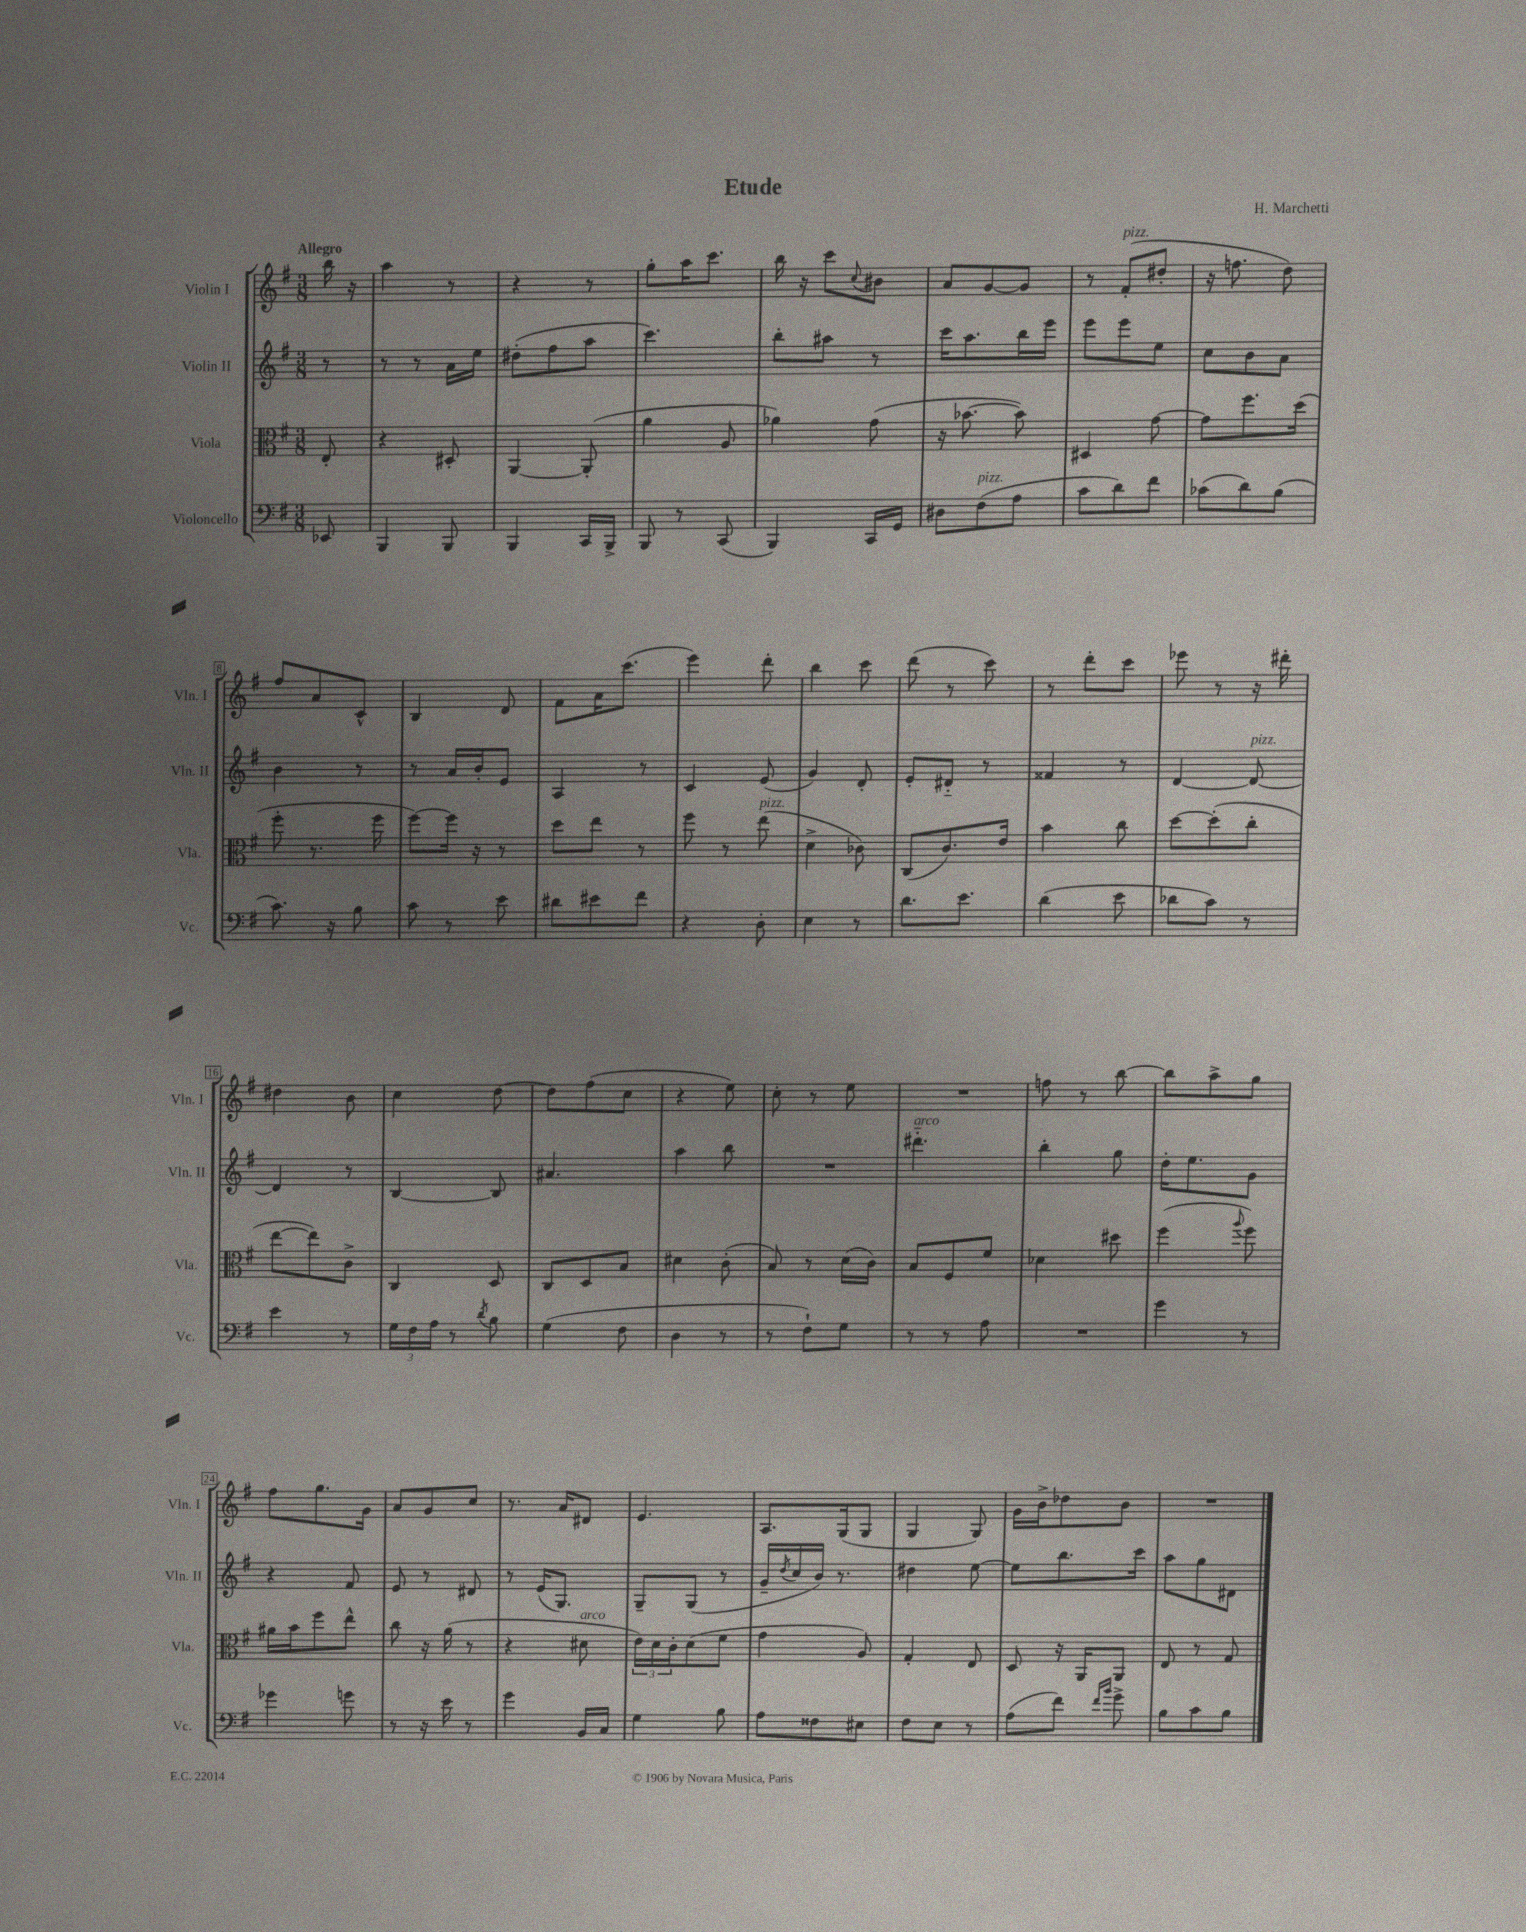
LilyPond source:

\header { title = "Etude" composer = "H. Marchetti" }
<<
\new StaffGroup <<
\new Staff = "s0" \with { instrumentName = "Violin I" shortInstrumentName = "Vln. I" } {
    \clef treble \key g \major \numericTimeSignature \time 3/8 \partial 8 \tempo "Allegro"
    b''16 r16 |
    a''4 r8 |
    r4 r8 |
    g''8-. a''16 c'''8. |
    b''16 r16 c'''8 \appoggiatura { c''8 } bis'8 |
    a'8 g'8~ g'8 |
    r8 fis'8-.^\markup { \italic "pizz." }( dis''8-. |
    r16 f''8. d''8) |
    fis''8 a'8 c'8-^ |
    b4 d'8 |
    fis'8 a'16 c'''8.( |
    e'''4) d'''8-. |
    b''4 c'''8 |
    d'''8( r8 c'''8) |
    r8 d'''8-. c'''8 |
    ees'''8 r8 r16 dis'''16-. |
    dis''4 b'8 |
    c''4 d''8~ |
    d''8 fis''8( c''8 |
    r4 e''8) |
    c''8-. r8 e''8 |
    R4. |
    f''8 r8 b''8~ |
    b''8 a''8-> g''8 |
    fis''8 g''8. g'16 |
    a'8 g'8 c''8 |
    r8. a'16 dis'8 |
    e'4. |
    a8. g16( g8 |
    g4 g8) |
    g'16 b'16-> des''8 b'8 |
    R4. \bar "|." |
}
\new Staff = "s1" \with { instrumentName = "Violin II" shortInstrumentName = "Vln. II" } {
    \clef treble \key g \major \numericTimeSignature \time 3/8 \partial 8
    r8 |
    r8 r8 a'16 e''16 |
    dis''8-.( fis''8 a''8 |
    c'''4.) |
    b''8-. ais''8 r8 |
    c'''16 a''8. b''16 e'''16 |
    e'''8 e'''8 e''8 |
    c''8 b'8 a'8 |
    b'4 r8 |
    r8 a'16 b'16-. e'8 |
    a4 r8 |
    c'4 e'8( |
    g'4) d'8-. |
    e'8-. dis'8-_ r8 |
    fisis'4 r8 |
    d'4~ d'8~^\markup { \italic "pizz." } |
    d'4 r8 |
    b4~ b8 |
    ais'4. |
    a''4 b''8 |
    R4. |
    dis'''4.-_^\markup { \italic "arco" } |
    b''4-. g''8 |
    d''16-. e''8. g'8 |
    r4 fis'8 |
    e'8 r8 dis'8 |
    r8 e'16( g8.) |
    g8-- g8( r8 |
    g'16-- \acciaccatura { d''8 } c''16 b'16) r8. |
    dis''4 e''8~ |
    e''8 b''8. c'''16 |
    a''8 g''8 dis'8 \bar "|." |
}
\new Staff = "s2" \with { instrumentName = "Viola" shortInstrumentName = "Vla." } {
    \clef alto \key g \major \numericTimeSignature \time 3/8 \partial 8
    e8-. |
    r4 dis8-. |
    a,4~ a,8-.( |
    a'4 a8 |
    aes'4) g'8( |
    r16 bes'8.~ bes'8) |
    dis4 g'8~ |
    g'8 fis''8. d''16( |
    fis''8-. r8. fis''16 |
    fis''8~) fis''16 r16 r8 |
    d''8 e''8 r8 |
    fis''8 r8 e''8^\markup { \italic "pizz." }( |
    d'4-> ces'8) |
    c8( c'8.) e'16 |
    b'4 c''8 |
    d''8~ d''8-.( c''8-. |
    e''8~ e''8) c'8-> |
    c4 d8 |
    c8 d8 b8 |
    dis'4 c'8-.( |
    b8) r8 d'16( c'16) |
    b8 fis8 fis'8 |
    des'4 dis''8 |
    fis''4( \appoggiatura { a''8 } fis''8) |
    ais'16 b'16 fis''8 e''8-^ |
    c''8 r16 a'16( r8 |
    r4 dis'8^\markup { \italic "arco" } |
    \tuplet 3/2 { e'16) d'16 c'16-. } d'8( fis'8 |
    g'4 a8) |
    g4-. e8 |
    d8 r16 a,16 a,8 |
    e8 r8 g8 \bar "|." |
}
\new Staff = "s3" \with { instrumentName = "Violoncello" shortInstrumentName = "Vc." } {
    \clef bass \key g \major \numericTimeSignature \time 3/8 \partial 8
    ees,8 |
    b,,4 b,,8 |
    b,,4 c,16 b,,16-> |
    b,,8 r8 c,8( |
    b,,4) c,16 g,16 |
    dis8 fis8^\markup { \italic "pizz." }( a8 |
    c'8 d'8) fis'8 |
    ces'8( d'8) b8( |
    c'8.) r16 b8 |
    c'8 r8 e'8 |
    dis'8 eis'8 fis'8 |
    r4 d8-. |
    e4 r8 |
    d'8. e'8. |
    d'4( e'8 |
    des'8 c'8) r8 |
    e'4 r8 |
    \tuplet 3/2 { g16 fis16 a16 } r8 \acciaccatura { d'8 } b8 |
    g4( fis8 |
    d4 r8 |
    r8 fis8-!) g8 |
    r8 r8 a8 |
    R4. |
    g'4 r8 |
    ges'4 g'8 |
    r8 r16 e'16 r8 |
    g'4 b,16 c16 |
    g4 b8 |
    a8 fisis8 eis8 |
    fis8 e8 r8 |
    a8( fis'8) \grace { fis'16 b'16 } g'8-> |
    b8 c'8 b8 \bar "|." |
}
>>
>>
\layout { \context { \Score \override BarNumber.stencil = #(make-stencil-boxer 0.1 0.3 ly:text-interface::print) } }
